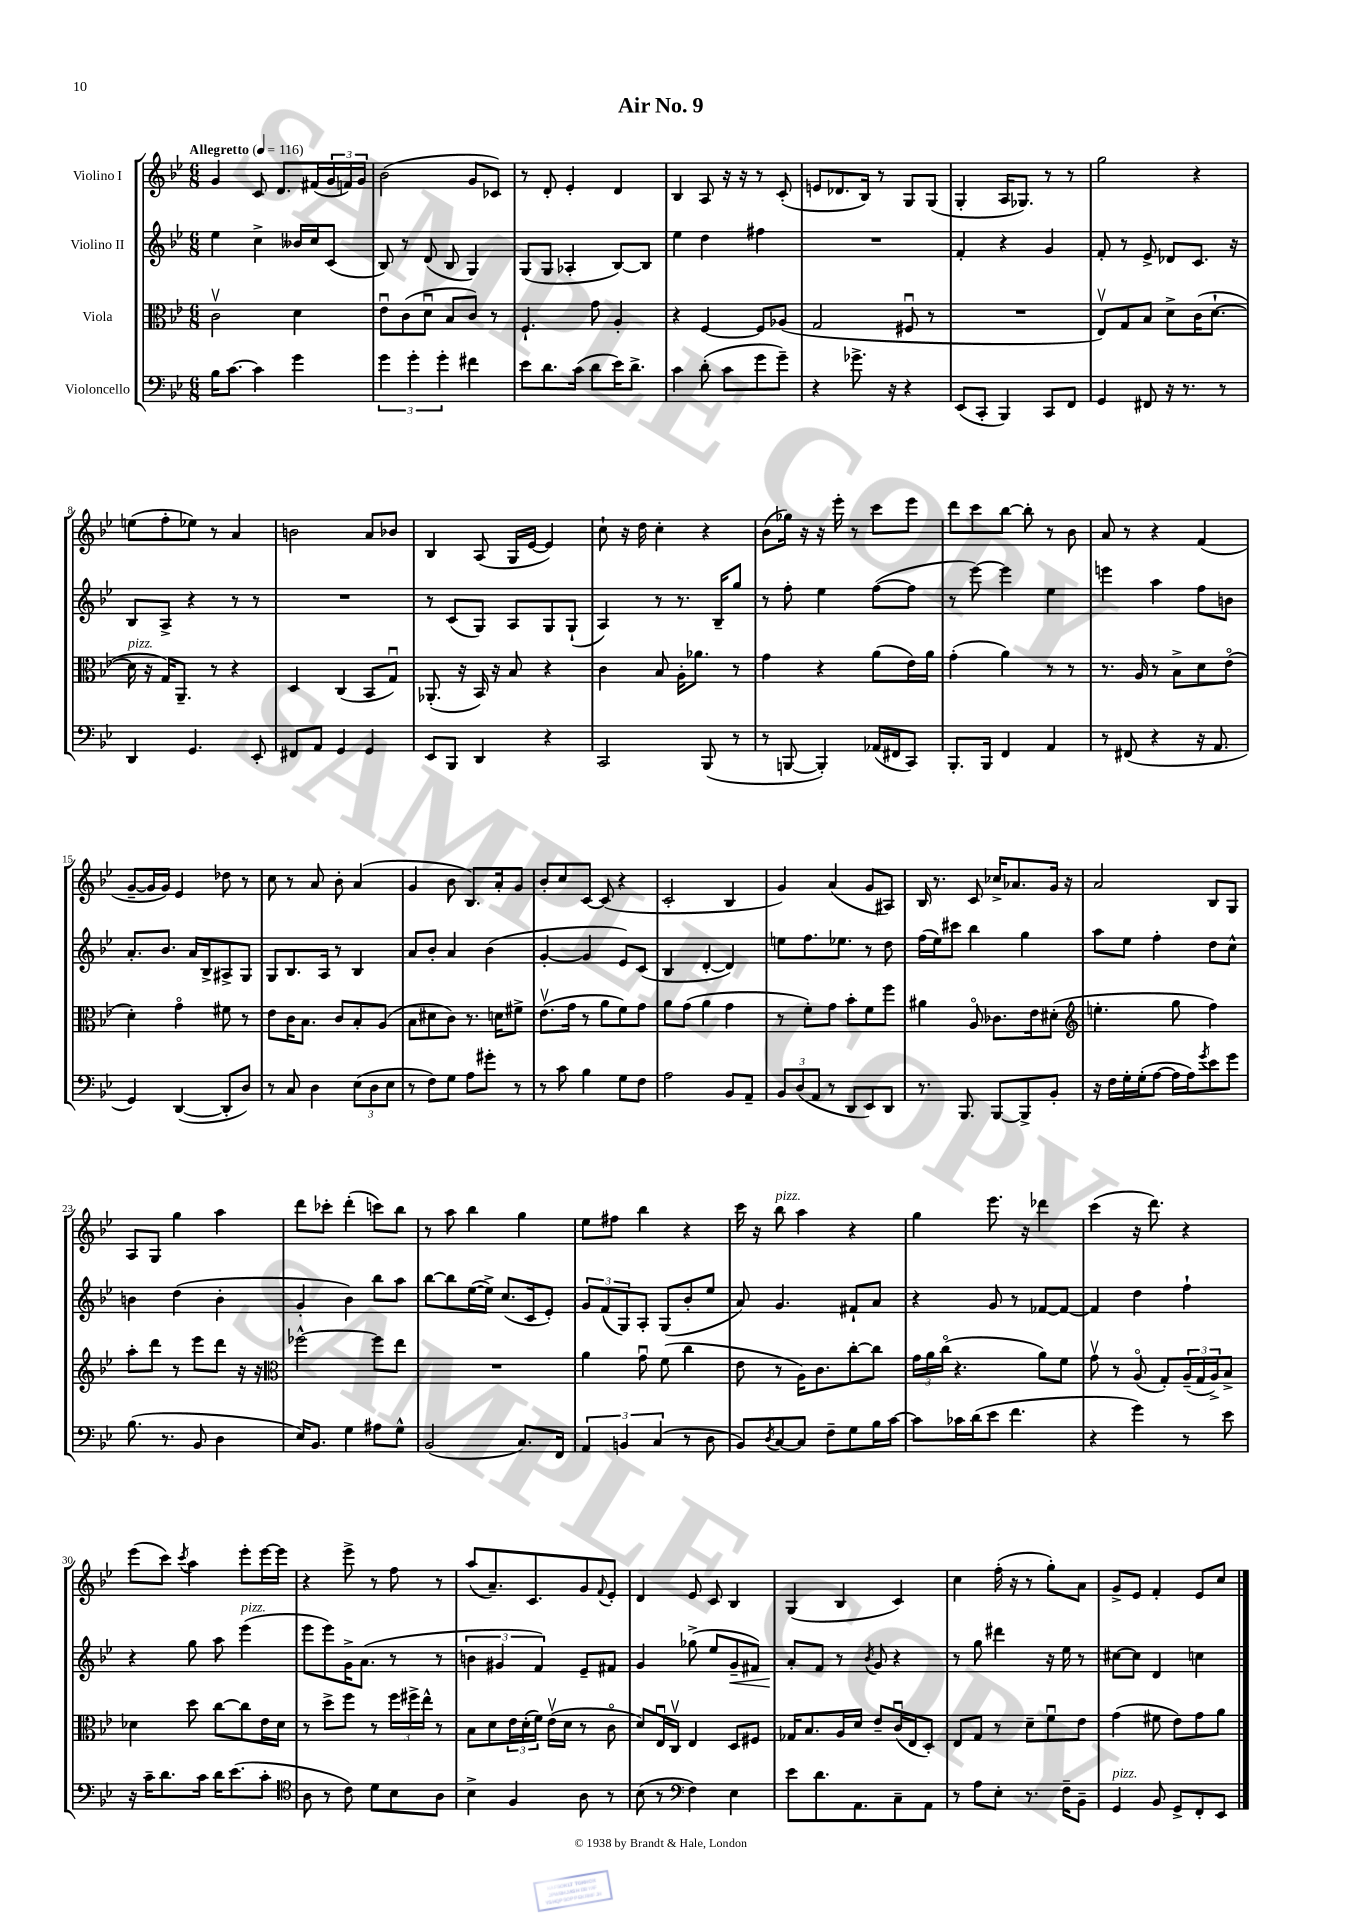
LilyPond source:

\header { title = "Air No. 9" }
<<
\new StaffGroup <<
\new Staff = "s0" \with { instrumentName = "Violino I" } {
    \clef treble \key bes \major \numericTimeSignature \time 6/8 \tempo "Allegretto" 4 = 116
    g'4 c'8 d'8. fis'16( \tuplet 3/2 { g'16 f'16) g'16 } |
    bes'2( g'8 ces'8) |
    r8 d'8-. ees'4-. d'4 |
    bes4 a8 r16 r16 r8 c'8-.( |
    e'8 des'8. bes16) r8 g8 g8( |
    g4-. a16 ges8.) r8 r8 |
    g''2 r4 |
    e''8( f''8-. ees''8) r8 a'4 |
    b'2 a'8 bes'8 |
    bes4 a8( g16 ees'16~ ees'4) |
    c''8-! r16 d''16 c''4-. r4 |
    bes'8( ges''16) r16 r16 ees'''16-. r8 c'''8 ees'''8 |
    d'''8 c'''8 bes''8~ bes''8-. r8 bes'8 |
    a'8 r8 r4 f'4( |
    g'8~-- g'16 g'16) ees'4 des''8 r8 |
    c''8 r8 a'8 bes'8-. a'4( |
    g'4 bes'8 bes8.) a'16-. g'8 |
    bes'8-. c''8 c'8~ c'8( r4 |
    c'2-. bes4 |
    g'4) a'4( g'8 ais8) |
    bes16 r8. c'8 ces''16-> aes'8. g'16 r16 |
    a'2 bes8 g8 |
    a8 g8 g''4 a''4 |
    d'''8 ces'''8-. d'''4-.( c'''8) bes''8 |
    r8 a''8 bes''4 g''4 |
    ees''8 fis''8 bes''4 r4 |
    c'''16 r16 bes''8^\markup { \italic "pizz." } a''4 r4 |
    g''4 ees'''8. r16 des'''4 |
    c'''4( r16 d'''8.) r4 |
    ees'''8( c'''8) \acciaccatura { c'''8 } a''4 ees'''8-. ees'''16~ ees'''16 |
    r4 ees'''8-> r8 f''8 r8 |
    a''8( a'8.--) c'8. g'8 \appoggiatura { f'8 } ees'8-. |
    d'4 ees'8 c'8 bes4 |
    g4( bes4 c'4) |
    c''4 f''16-.( r16 r8 g''8-.) a'8 |
    g'8-> ees'8 f'4-. ees'8 c''8 \bar "|." |
}
\new Staff = "s1" \with { instrumentName = "Violino II" } {
    \clef treble \key bes \major \numericTimeSignature \time 6/8
    ees''4 c''4-> beses'16 c''16 c'8( |
    bes8) r8 d'8( bes8 g4) |
    g8( g8 aes4-. bes8~) bes8 |
    ees''4 d''4 fis''4 |
    R2. |
    f'4-. r4 g'4 |
    f'8-. r8 ees'8-> des'8 c'8. r16 |
    bes8 a8-> r4 r8 r8 |
    R2. |
    r8 c'8( g8) a8 g8 g8-!( |
    a4) r8 r8. bes16-- g''8 |
    r8 f''8-. ees''4 f''8~( f''8 |
    r8 ees'''8~) ees'''4 ees''4 |
    e'''4 a''4 f''8 b'8 |
    a'8.-. bes'8. a'16 bes16-> ais8-> g8 |
    g8 bes8. a16 r8 bes4 |
    a'8 bes'8-. a'4 bes'4( |
    g'4~-. g'4 ees'8) c'8( |
    bes4 d'4~-. d'4) |
    e''8 f''8. ees''8. r8 d''8 |
    f''16( ees''16) cis'''8 bes''4 g''4 |
    a''8 ees''8 f''4-. d''8 c''8-^ |
    b'4 d''4( b'4-. |
    g'4-. bes'4) bes''8 a''8 |
    bes''8~ bes''8 ees''16~( ees''16->) c''8.( c'16 ees'8-.) |
    \tuplet 3/2 { g'8 f'8( g8) } a8-. g8( bes'8-. ees''8 |
    a'8) g'4. fis'8-! a'8 |
    r4 g'8 r8 fes'8~ fes'8~ |
    fes'4 d''4 f''4-! |
    r4 g''8 a''8 ees'''4^\markup { \italic "pizz." }( |
    ees'''8 ees'''8) g'16-> a'8.( r8 r8 |
    \tuplet 3/2 { b'4 gis'4 f'4) } ees'8-- fis'8 |
    g'4 ges''8->( ees''8 g'8--\< fis'8) |
    a'8-.\! f'8 r8 \acciaccatura { bes'8 } g'8 r4 |
    r8 g''8 dis'''4 r16 ees''16 r8 |
    cis''8~ cis''8 d'4 c''4 \bar "|." |
}
\new Staff = "s2" \with { instrumentName = "Viola" } {
    \clef alto \key bes \major \numericTimeSignature \time 6/8
    c'2\upbow d'4 |
    ees'8\downbow c'8( d'8\downbow bes8 c'8) r8 |
    f4.-! g'8 a4-. |
    r4 f4~ f8 aes8( |
    g2 fis8\downbow r8 |
    R2. |
    ees8\upbow) g8 bes8 d'8-> c'16( d'8.~-! |
    d'16^\markup { \italic "pizz." } r16 g16) a,8.-- r8 r4 |
    d4 c4( bes,8 g8\downbow) |
    aes,8.-.( r16 bes,16) r16 bes8 r4 |
    c'4 bes8 a16-. aes'8. r8 |
    g'4 r4 a'8( ees'16) a'16 |
    g'4-.( a'4) r8 r8 |
    r8. a16 r8 bes8-> d'8 ees'8\flageolet( |
    d'4-.) g'4\flageolet fis'8 r8 |
    ees'8 c'16 bes8. c'8 bes8-. a8( |
    bes8 dis'8 c'8) r8. d'16 fis'8-> |
    ees'8.\upbow( g'16 r8 a'8 f'8) g'8 |
    a'8 g'8( a'4 g'4 |
    r8 f'8-.) g'8 bes'8-. f'8 f''8 |
    ais'4 a8\flageolet ces'8. ees'16 dis'8-.( |
    \clef treble e''4.-. g''8 f''4) |
    a''8-. d'''8 r8 ees'''8 d'''8 r16 r16 |
    \clef alto fes''2~-^ fes''8 ees''8 |
    R2. |
    a'4 g'8\downbow f'8( c''4 |
    ees'8 r8 a16) c'8. c''8~-. c''8 |
    \tuplet 3/2 { g'16 a'16 c''16\flageolet( } r4. a'8) f'8 |
    g'8\upbow r8 a8\flageolet( g8-.) \tuplet 3/2 { a16--( g16 a16->) } bes8-> |
    des'4 d''8 c''8~ c''8 ees'16 des'16 |
    r8 d''8-> f''8 r8 \tuplet 3/2 { f''16 fis''16-> ees''16-^ } r8 |
    bes8 d'8 \tuplet 3/2 { ees'16 d'16-.( f'16) } ees'16\upbow( d'16 r8 c'8\flageolet |
    d'8) ees16\downbow c16\upbow ees4 d8 fis8 |
    ges16 bes8. a16 d'16 ees'8-- c'16\downbow( ees16 d8-.) |
    ees8 g8 r8 d'8-- f'8\downbow ees'8 |
    g'4( fis'8 ees'8) g'8 a'8 \bar "|." |
}
\new Staff = "s3" \with { instrumentName = "Violoncello" } {
    \clef bass \key bes \major \numericTimeSignature \time 6/8
    bes16 c'8.~ c'4 g'4 |
    \tuplet 3/2 { g'4 g'4-. g'4-. } fis'4 |
    ees'8 d'8. c'16( d'8 ees'16) d'8.-> |
    c'4 d'8-.( c'8 g'8 g'8--) |
    r4 ges'8.-> r16 r4 |
    ees,8( c,8-. bes,,4) c,8 f,8 |
    g,4 fis,8 r16 r8. r8 |
    d,4 g,4. ees,8-. |
    fis,8 a,8 g,4 g,4 |
    ees,8 bes,,8 d,4 r4 |
    c,2 bes,,8( r8 |
    r8 b,,8~ b,,4-.) aes,16( fis,16 c,8) |
    bes,,8.-. bes,,16 f,4 a,4 |
    r8 fis,8( r4 r16 a,8. |
    g,4) d,4~( d,8-. d8) |
    r8 c8 d4 \tuplet 3/2 { ees8( d8 ees8 } |
    r8 f8) g8 a8 gis'8-. r8 |
    r8 c'8 bes4 g8 f8 |
    a2 bes,8 a,8-- |
    \tuplet 3/2 { bes,8 d8( a,8 } r8 d,8 ees,8) d,8 |
    r8. bes,,8. bes,,8~ bes,,8-> bes,8-. |
    r16 f16 g16-. g16-.( a8~ a16 a16) \acciaccatura { g'8 } ees'8 g'8 |
    bes8.( r8. bes,8 d4 |
    ees16) bes,8. g4 ais8 g8-^ |
    bes,2( c8.) f,16 |
    \tuplet 3/2 { a,4 b,4 c4( } r8 d8 |
    bes,8) \acciaccatura { d8 } c8~ c8 f8-- g8 bes16 c'16~ |
    c'8 ces'16 d'16( ees'8 f'4. |
    r4 g'4) r8 ees'8 |
    r16 c'16-- d'8. c'16 d'16 ees'8.( c'8-. |
    \clef tenor a8 r8 c'8) d'8 bes8 a8 |
    bes4-> f4 a8 r8 |
    bes8( r8 \clef bass f4) ees4 |
    ees'8 d'8. a,8. c8-- a,8 |
    r8 a8 ees8-. r8. f16-- bes,8-- |
    g,4^\markup { \italic "pizz." } bes,8 g,8-> f,8-. ees,8 \bar "|." |
}
>>
>>
